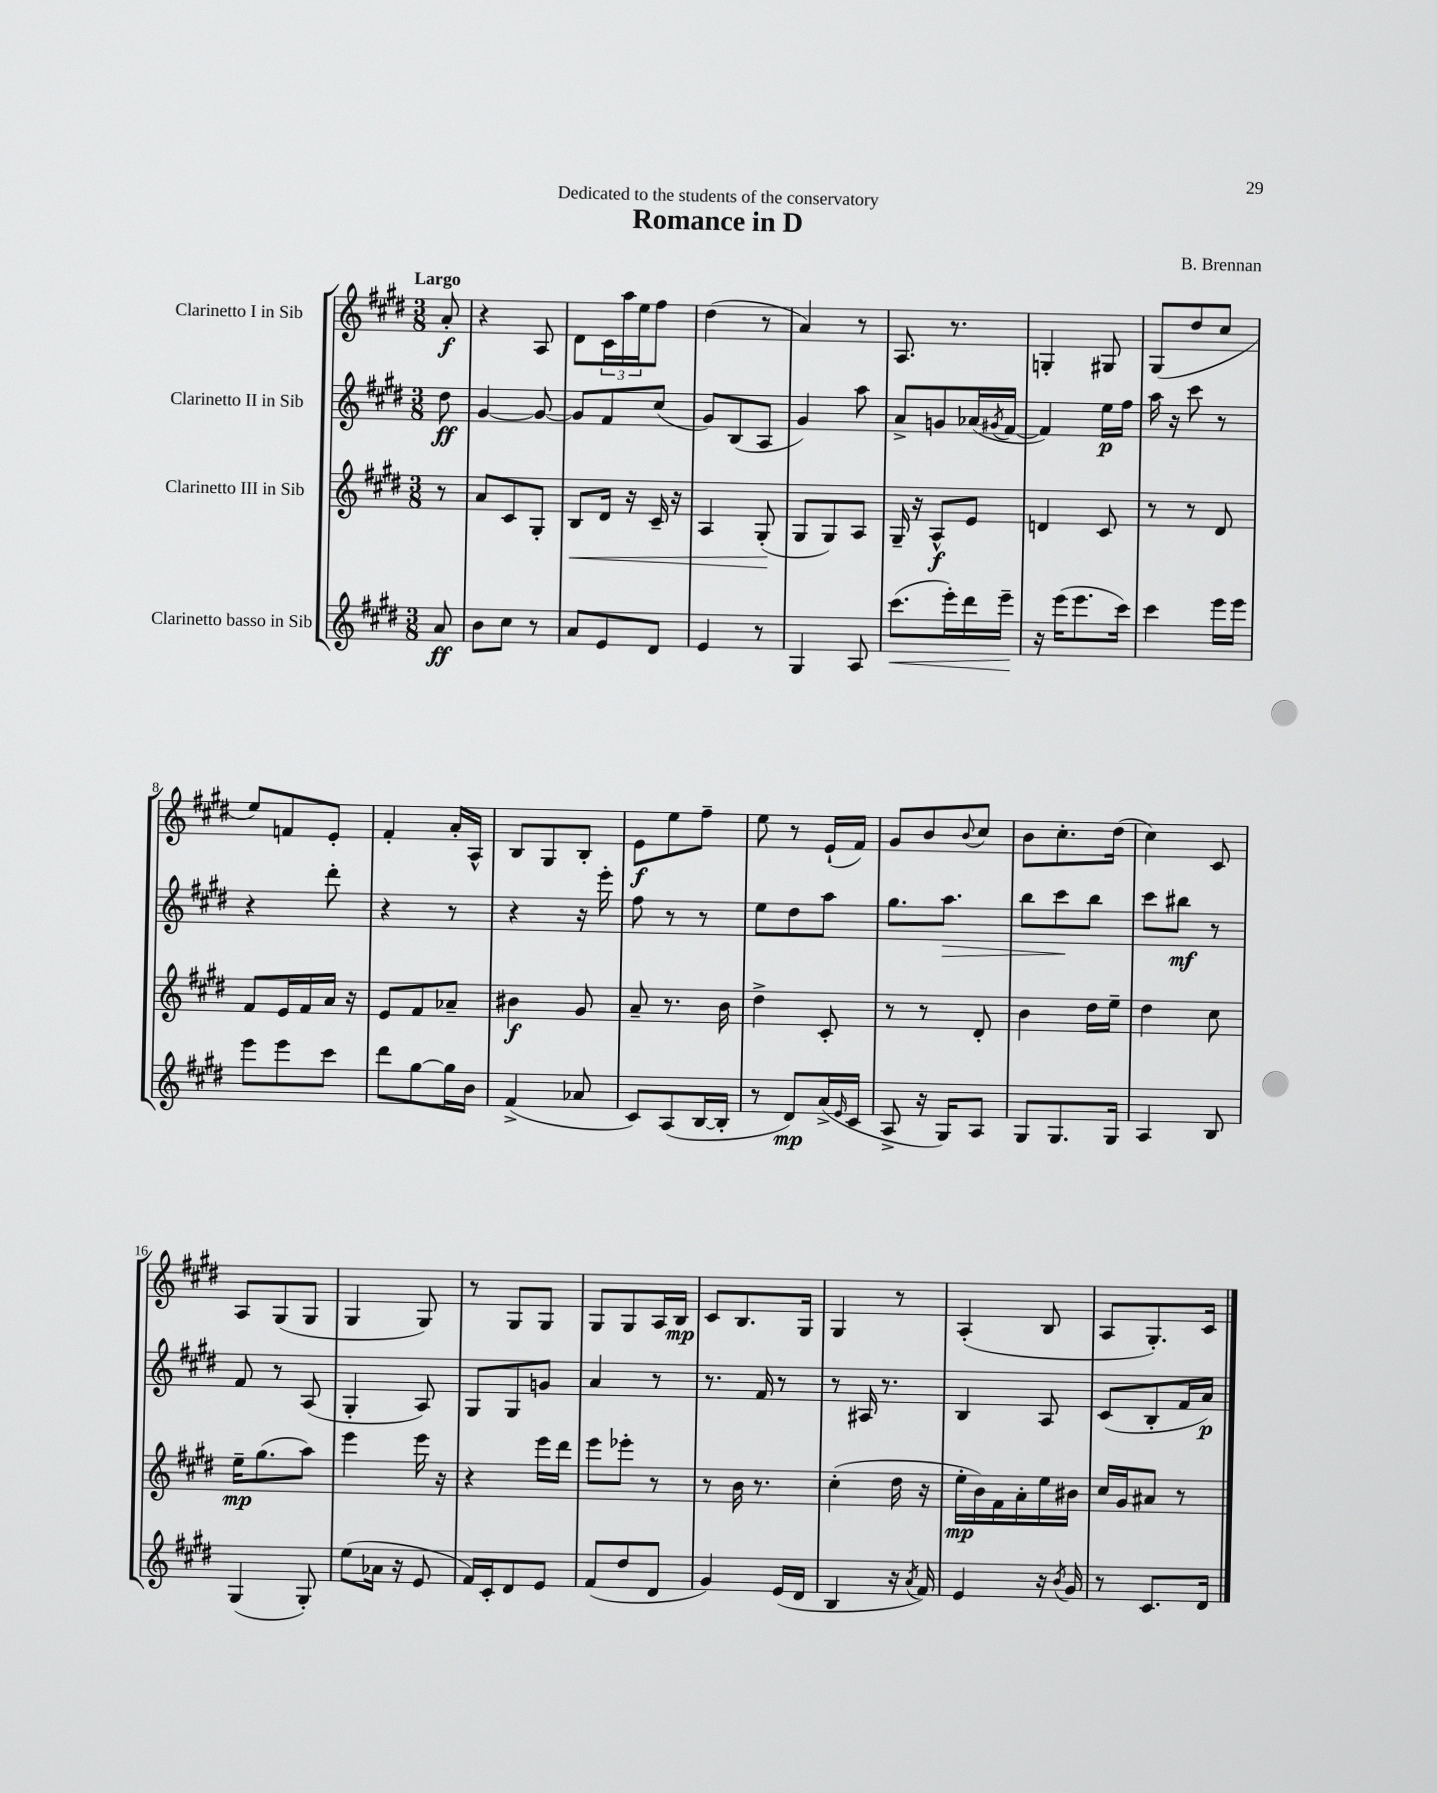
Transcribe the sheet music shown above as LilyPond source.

\header { title = "Romance in D" composer = "B. Brennan" dedication = "Dedicated to the students of the conservatory" }
<<
\new StaffGroup <<
\new Staff = "s0" \with { instrumentName = "Clarinetto I in Sib" } {
    \clef treble \key e \major \numericTimeSignature \time 3/8 \partial 8 \tempo "Largo"
    a'8-.\f |
    r4 a8 |
    dis'8 \tuplet 3/2 { cis'16 a''16 e''16 } fis''8 |
    dis''4( r8 |
    a'4) r8 |
    a8. r8. |
    g4-. gis8 |
    gis8( dis''8 cis''8 |
    e''8) f'8 e'8-. |
    fis'4-. a'16-. a16-^ |
    b8 gis8 b8-. |
    e'8\f e''8 fis''8-- |
    e''8 r8 e'16-!( fis'16) |
    gis'8 b'8 \appoggiatura { b'8 } cis''8 |
    b'8 cis''8.-. dis''16( |
    cis''4) cis'8 |
    a8 gis8( gis8 |
    gis4 gis8) |
    r8 gis8 gis8 |
    gis8 gis8 a16 b16\mp |
    cis'8 b8. gis16 |
    gis4 r8 |
    a4-.( b8 |
    a8 gis8.-.) cis'16 \bar "|." |
}
\new Staff = "s1" \with { instrumentName = "Clarinetto II in Sib" } {
    \clef treble \key e \major \numericTimeSignature \time 3/8 \partial 8
    dis''8\ff |
    gis'4~ gis'8~ |
    gis'8 fis'8 cis''8( |
    gis'8) b8( a8 |
    gis'4) a''8 |
    a'8-> g'8 aes'16( \acciaccatura { gis'8 } fis'16~ |
    fis'4) e''16\p fis''16 |
    a''16 r16 cis'''8 r8 |
    r4 dis'''8-. |
    r4 r8 |
    r4 r16 e'''16-. |
    fis''8 r8 r8 |
    e''8 dis''8 a''8 |
    gis''8. a''8.\> |
    b''8 cis'''8\! b''8 |
    cis'''8 bis''8\mf r8 |
    fis'8 r8 a8( |
    gis4-. a8) |
    gis8 gis8 g'8 |
    a'4 r8 |
    r8. fis'16 r8 |
    r8 ais16 r8. |
    b4 a8 |
    cis'8( b8-. fis'16 a'16\p) \bar "|." |
}
\new Staff = "s2" \with { instrumentName = "Clarinetto III in Sib" } {
    \clef treble \key e \major \numericTimeSignature \time 3/8 \partial 8
    r8 |
    a'8 cis'8 gis8-. |
    b8\< dis'16 r16 cis'16-- r16 |
    a4 gis8-.\!( |
    gis8 gis8) a8 |
    gis16-- r16 a8-^\f e'8 |
    d'4 cis'8 |
    r8 r8 dis'8 |
    fis'8 e'16 fis'16 a'16 r16 |
    e'8 fis'8 aes'8-- |
    bis'4\f gis'8 |
    a'8-- r8. b'16 |
    dis''4-> cis'8-. |
    r8 r8 dis'8-. |
    b'4 dis''16 e''16-- |
    dis''4 cis''8 |
    e''16--\mp gis''8.( a''8) |
    e'''4 e'''16 r16 |
    r4 e'''16 dis'''16 |
    e'''8 ees'''8-. r8 |
    r8 b'16 r8. |
    cis''4-.( dis''16 r16 |
    e''16-.\mp b'16) fis'16 a'16-. e''16 bis'16 |
    cis''16 gis'16 ais'8 r8 \bar "|." |
}
\new Staff = "s3" \with { instrumentName = "Clarinetto basso in Sib" } {
    \clef treble \key e \major \numericTimeSignature \time 3/8 \partial 8
    a'8\ff |
    b'8 cis''8 r8 |
    a'8 e'8 dis'8 |
    e'4 r8 |
    gis4 a8 |
    cis'''8.\<( e'''16-.) dis'''16 e'''16--\! |
    r16 e'''16( e'''8. cis'''16) |
    cis'''4 e'''16 e'''16 |
    e'''8 e'''8 cis'''8 |
    dis'''8 gis''8~ gis''16 b'16 |
    fis'4->( aes'8 |
    cis'8) a8( b16~ b16-. |
    r8 dis'8\mp) a'16->( \grace { e'16 } cis'16 |
    a8-> r16 gis16) a8 |
    gis8 gis8. gis16 |
    a4 b8 |
    gis4( gis8-.) |
    e''8( aes'16 r16 e'8 |
    fis'16) cis'16-. dis'8 e'8 |
    fis'8( dis''8 dis'8 |
    gis'4) e'16( dis'16 |
    b4 r16 \acciaccatura { a'8 } fis'16) |
    e'4 r16 \acciaccatura { b'8 } gis'16 |
    r8 cis'8. dis'16 \bar "|." |
}
>>
>>
